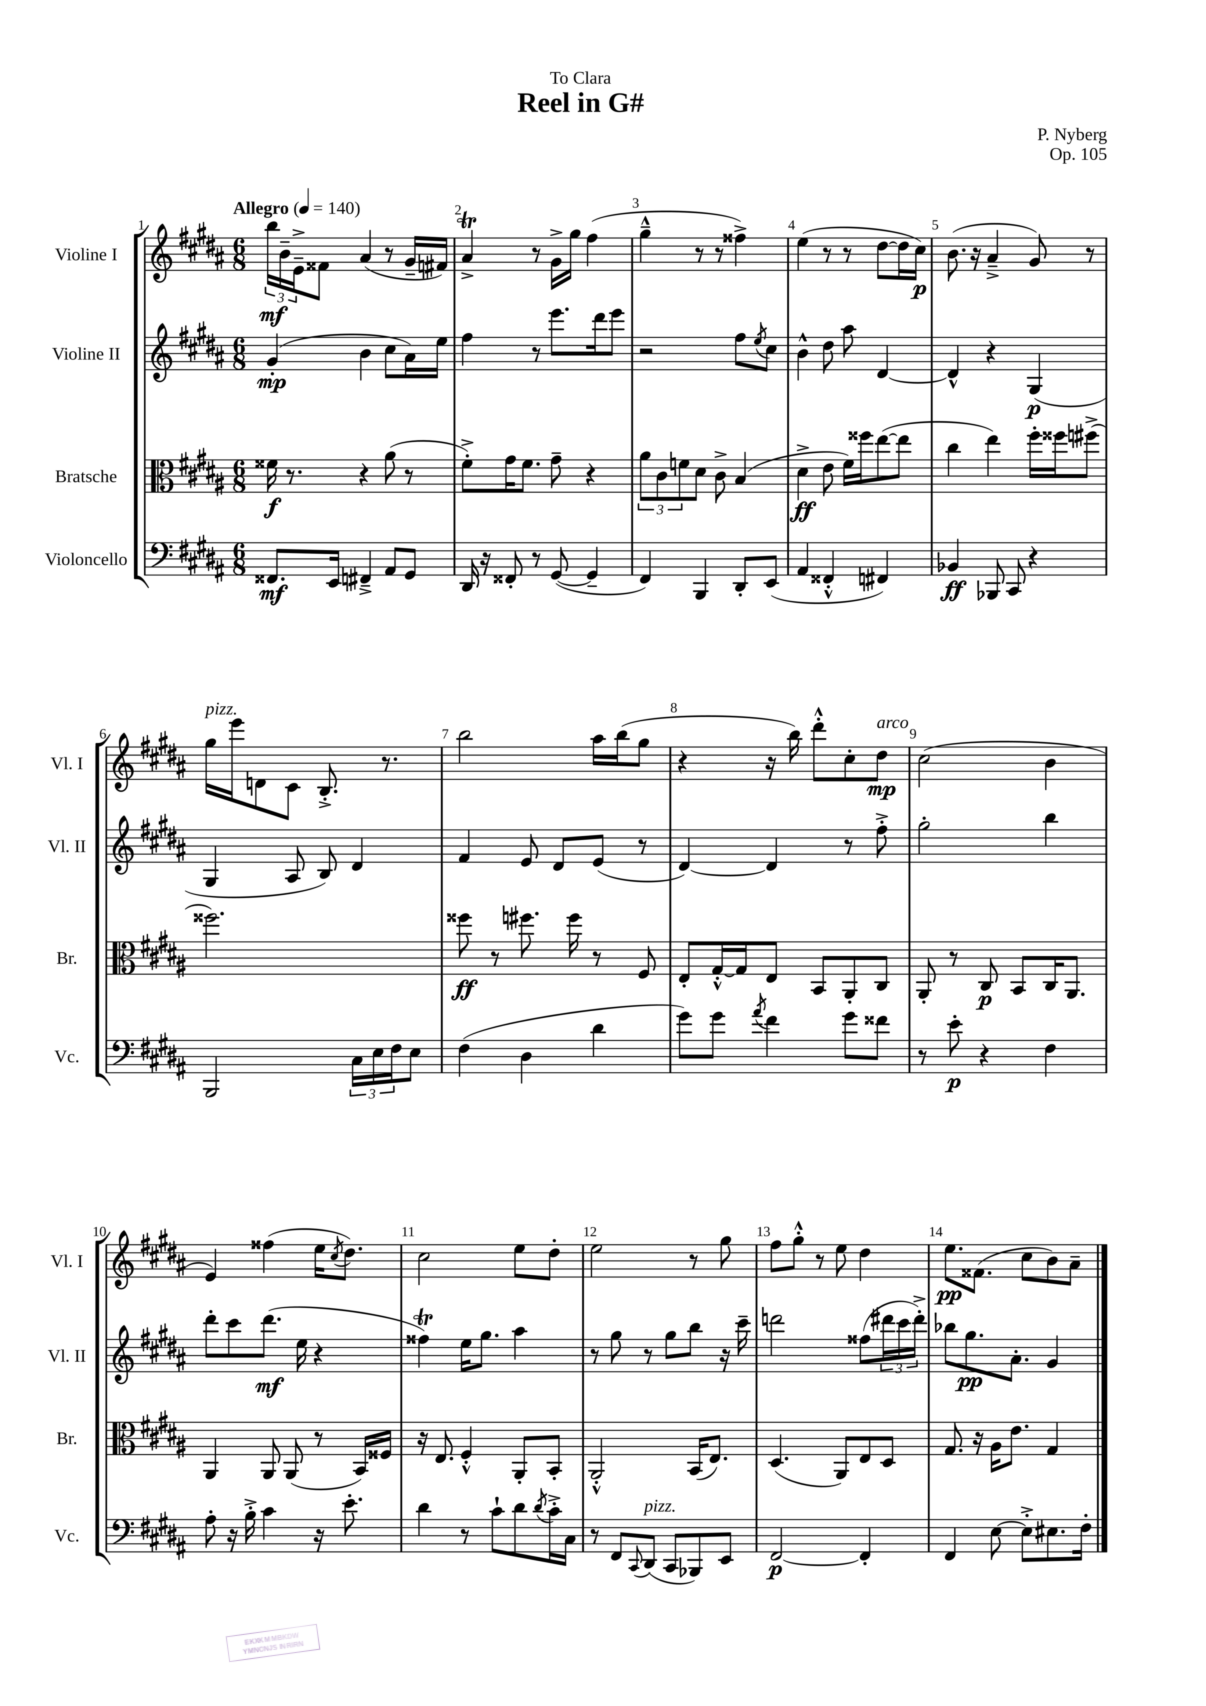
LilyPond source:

\header { title = "Reel in G#" composer = "P. Nyberg" dedication = "To Clara" opus = "Op. 105" }
<<
\new StaffGroup <<
\new Staff = "s0" \with { instrumentName = "Violine I" shortInstrumentName = "Vl. I" } {
    \clef treble \key b \major \numericTimeSignature \time 6/8 \tempo "Allegro" 4 = 140
    \tuplet 3/2 { b''16\mf b'16-- e'16---> } fisis'8 ais'4( r8 gis'16-- fis'16) |
    ais'4->\trill r8 gis'16-> gis''16 fis''4( |
    gis''4---^ r8 r8 fisis''4->) |
    e''4( r8 r8 dis''8~ dis''16 cis''16\p) |
    b'8.( r16 ais'4---> gis'8) r8 |
    gis''16^\markup { \italic "pizz." } e'''16 d'8 cis'8 b8.-.-> r8. |
    b''2 ais''16 b''16( gis''8 |
    r4 r16 b''16) dis'''8-.-^ cis''8-. dis''8\mp^\markup { \italic "arco" } |
    cis''2( b'4 |
    e'4) fisis''4( e''16 \acciaccatura { cis''8 } dis''8.) |
    cis''2 e''8 dis''8-. |
    e''2 r8 gis''8 |
    fis''8 gis''8-.-^ r8 e''8 dis''4 |
    e''8.\pp fisis'8.( cis''8 b'8) ais'8-- \bar "|." |
}
\new Staff = "s1" \with { instrumentName = "Violine II" shortInstrumentName = "Vl. II" } {
    \clef treble \key b \major \numericTimeSignature \time 6/8
    gis'4-.\mp( b'4 cis''8 ais'16) e''16 |
    fis''4 r8 e'''8. dis'''16 e'''8 |
    r2 fis''8 \acciaccatura { e''8 } cis''8 |
    b'4-^ dis''8 ais''8 dis'4~ |
    dis'4-^ r4 gis4\p( |
    gis4 ais8 b8) dis'4 |
    fis'4 e'8 dis'8 e'8( r8 |
    dis'4~) dis'4 r8 fis''8-.-> |
    gis''2-. b''4 |
    dis'''8-. cis'''8 dis'''8.\mf( e''16 r4 |
    fisis''4\trill) e''16 gis''8. ais''4 |
    r8 gis''8 r8 gis''8 b''8 r16 cis'''16-- |
    d'''2 fisis''8( \tuplet 3/2 { dis'''16 cis'''16 dis'''16-.->) } |
    bes''8 gis''8.\pp ais'8.-. gis'4 \bar "|." |
}
\new Staff = "s2" \with { instrumentName = "Bratsche" shortInstrumentName = "Br." } {
    \clef alto \key b \major \numericTimeSignature \time 6/8
    fisis'16\f r8. r4 ais'8( r8 |
    fis'8-.->) gis'16 fis'8. gis'8-- r4 |
    \tuplet 3/2 { ais'8 cis'8 f'8 } dis'8 cis'8-> b4( |
    dis'4->\ff e'8 fis'16) fisis''16 e''8~( e''8 |
    cis''4 e''4) fis''16-. fisis''16 fis''8->( |
    fisis''2.) |
    fisis''8\ff r8 fis''8. fis''16 r8 fis8 |
    e8-. gis16~-.-^ gis16 e8 b,8 ais,8-. cis8 |
    ais,8-. r8 cis8\p b,8 cis16 ais,8. |
    ais,4 ais,8 ais,8( r8 b,16) fisis16 |
    r16 e8. fis4-.-^ ais,8-. b,8-. |
    ais,2-.-^ b,16( e8.) |
    dis4.( ais,8) e8 dis8 |
    gis8. r16 ais16 e'8. gis4 \bar "|." |
}
\new Staff = "s3" \with { instrumentName = "Violoncello" shortInstrumentName = "Vc." } {
    \clef bass \key b \major \numericTimeSignature \time 6/8
    fisis,8.\mf e,16 fis,4---> ais,8 gis,8 |
    dis,16 r16 fisis,8-. r8 gis,8~( gis,4-- |
    fis,4) b,,4 dis,8-. e,8( |
    ais,4 fisis,4-.-^ fis,4) |
    bes,4\ff bes,,8 cis,8 r4 |
    b,,2 \tuplet 3/2 { cis16 e16 fis16 } e8 |
    fis4( dis4 dis'4 |
    gis'8) gis'8 \acciaccatura { ais'8 } fis'4 gis'8 fisis'8 |
    r8 e'8-.\p r4 fis4 |
    ais8-. r16 b16-.-> cis'4 r16 e'8.-. |
    dis'4 r8 cis'8-! dis'8 \acciaccatura { dis'8 } cis'16-.-> cis16 |
    r8 fis,8 \appoggiatura { cis,8 } dis,8^\markup { \italic "pizz." }( cis,8 bes,,8) e,8 |
    fis,2~\p fis,4-. |
    fis,4 e8~ e8-.-> eis8. fis16-. \bar "|." |
}
>>
>>
\layout { \context { \Score \override BarNumber.break-visibility = ##(#f #t #t) barNumberVisibility = #all-bar-numbers-visible } }
